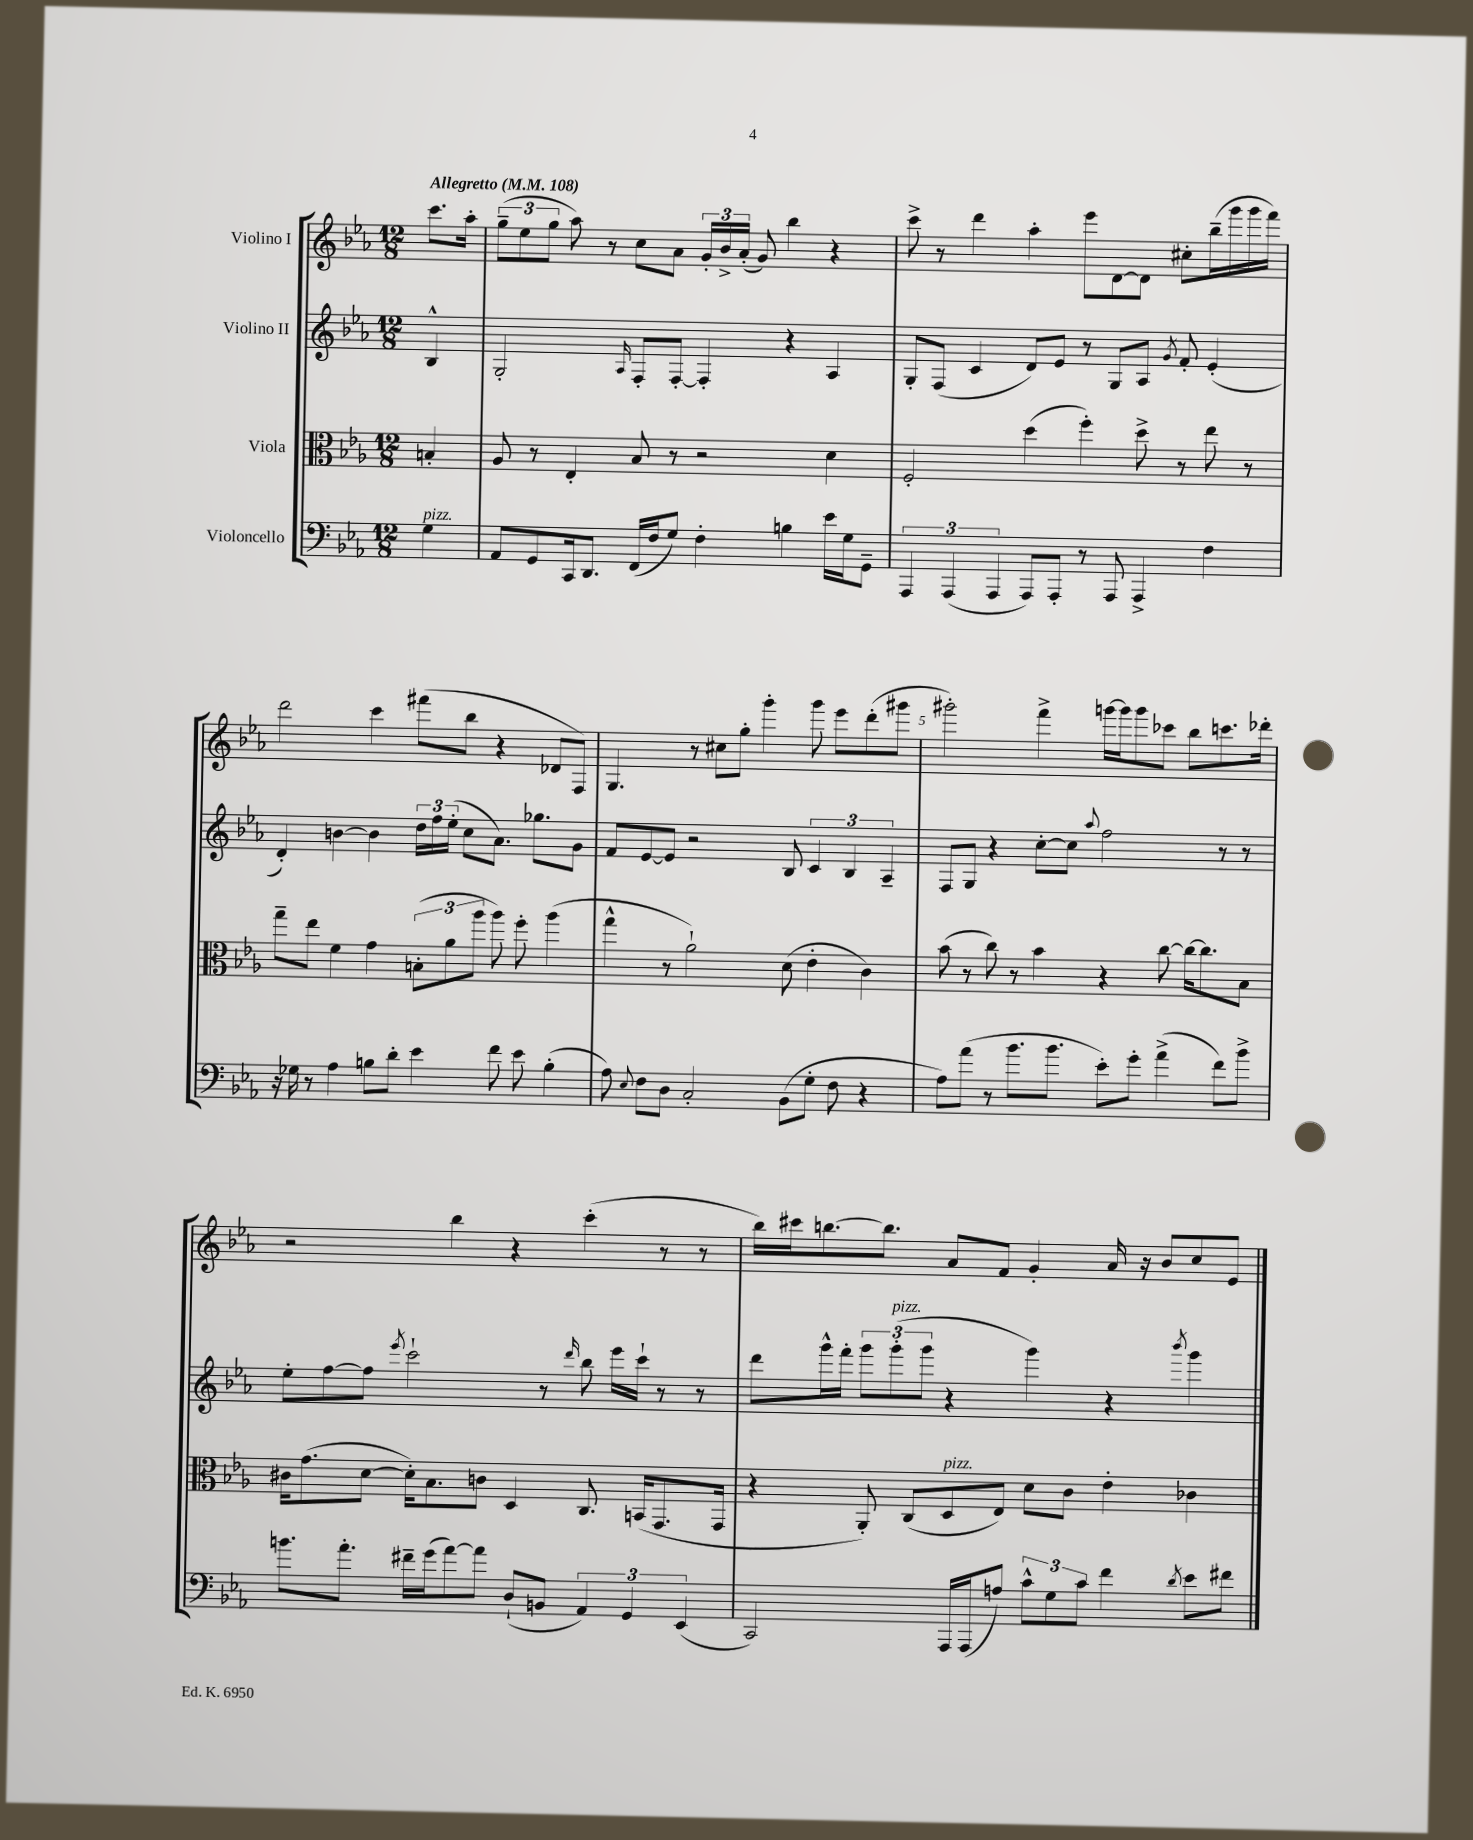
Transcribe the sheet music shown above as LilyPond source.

<<
\new StaffGroup <<
\new Staff = "s0" \with { instrumentName = "Violino I" } {
    \clef treble \key ees \major \numericTimeSignature \time 12/8 \partial 4 \tempo "Allegretto" 4 = 108
    \autoBeamOff c'''8.[ aes''16]-. |
    \tuplet 3/2 { g''8[--( ees''8 g''8] } aes''8) r8 c''8[ aes'8] \tuplet 3/2 { g'16[-. bes'16-> aes'16]-.( } g'8) bes''4 r4 |
    c'''8-> r8 d'''4 aes''4-. ees'''8[ d'8~ d'8] cis''8[-. bes''16--( g'''16 g'''16 f'''16]) |
    d'''2 c'''4 fis'''8[( bes''8] r4 des'8[ f8]) |
    g4. r8 cis''8[ g''8]-. g'''4-. g'''8 ees'''8[ d'''8-.( gis'''8] |
    gis'''2-.) f'''4-> g'''16[~ g'''16 g'''8 ces'''8] bes''8[ c'''8. des'''16]-. |
    r2 bes''4 r4 c'''4-.( r8 r8 |
    bes''16[) cis'''16 b''8.~ b''8.] aes'8[ f'8] g'4-. aes'16 r16 bes'8[ c''8 ees'8] \bar "|." |
}
\new Staff = "s1" \with { instrumentName = "Violino II" } {
    \clef treble \key ees \major \numericTimeSignature \time 12/8 \partial 4
    \autoBeamOff bes4-^ |
    g2-. \grace { aes16 } f8[-. f8]~-. f4-. r4 aes4 |
    g8[-. f8]( c'4 d'8[) ees'8] r8 g8[ aes8] \acciaccatura { g'8 } f'8-. ees'4-.( |
    d'4-.) b'4~ b'4 \tuplet 3/2 { d''16[ f''16 ees''16]-.( } c''8[ aes'8.]) ges''8.[ g'8] |
    f'8[ ees'8~ ees'8] r2 bes8 \tuplet 3/2 { c'4 bes4 aes4-- } |
    f8[ g8] r4 c''8[~-. c''8] \appoggiatura { aes''8 } f''2 r8 r8 |
    ees''8[-. f''8~ f''8] \acciaccatura { ees'''8 } c'''2-! r8 \grace { d'''16 } bes''8 ees'''16[ c'''16]-! r8 r8 |
    d'''8[ g'''16-^ f'''16]-. \tuplet 3/2 { g'''8[ g'''8-.^\markup { \italic "pizz." }( g'''8] } r4 g'''4) r4 \acciaccatura { bes'''8 } g'''4 \bar "|." |
}
\new Staff = "s2" \with { instrumentName = "Viola" } {
    \clef alto \key ees \major \numericTimeSignature \time 12/8 \partial 4
    \autoBeamOff b4-. |
    aes8 r8 ees4-. bes8 r8 r2 d'4 |
    f2-. d''4( f''4-.) d''8-> r8 ees''8 r8 |
    g''8[-- ees''8] f'4 g'4 \tuplet 3/2 { b8[-.( aes'8 aes''8] } aes''8) f''8-. aes''4( |
    g''4-^ r8 aes'2-!) d'8( ees'4-. c'4) |
    bes'8( r8 c''8) r8 bes'4 r4 c''8~ c''16[~ c''8. bes8] |
    cis'16[ g'8.( d'8]~ d'16[-.) bes8. c'8] d4 c8. b,16[( g,8. g,16] |
    r4 aes,8-.) c8[( d8^\markup { \italic "pizz." } ees8]) d'8[ c'8] ees'4-. ces'4 \bar "|." |
}
\new Staff = "s3" \with { instrumentName = "Violoncello" } {
    \clef bass \key ees \major \numericTimeSignature \time 12/8 \partial 4
    \autoBeamOff g4^\markup { \italic "pizz." } |
    aes,8[ g,8 c,16 d,8.] f,16[( f16 g8]) f4-. b4 ees'16[ g16 g,8]-- |
    \tuplet 3/2 { aes,,4 aes,,4( aes,,4 } aes,,8[) aes,,8]-. r8 aes,,8 aes,,4-> f4 |
    r16 ges16 r8 aes4 b8[ d'8]-. ees'4 f'8 ees'8 b4-.( |
    aes8) \appoggiatura { ees8 } f8[ d8] c2-. bes,8[( g8]-. f8 r4 |
    aes8[) aes'8]( r8 bes'8.[ bes'8.] ees'8[-.) g'8]-. aes'4->( f'8[) bes'8]-> |
    b'8.[ aes'8.]-. fis'16[-- g'16( aes'8~) aes'8] d8[-!( b,8] \tuplet 3/2 { aes,4) g,4 ees,4( } |
    c,2) aes,,16[ aes,,16( a8]) \tuplet 3/2 { c'8[-^ g8 c'8] } f'4 \acciaccatura { d'8 } ees'8[ fis'8] \bar "|." |
}
>>
>>
\layout { \context { \Score \override BarNumber.break-visibility = ##(#f #t #t) barNumberVisibility = #(every-nth-bar-number-visible 5) } }
